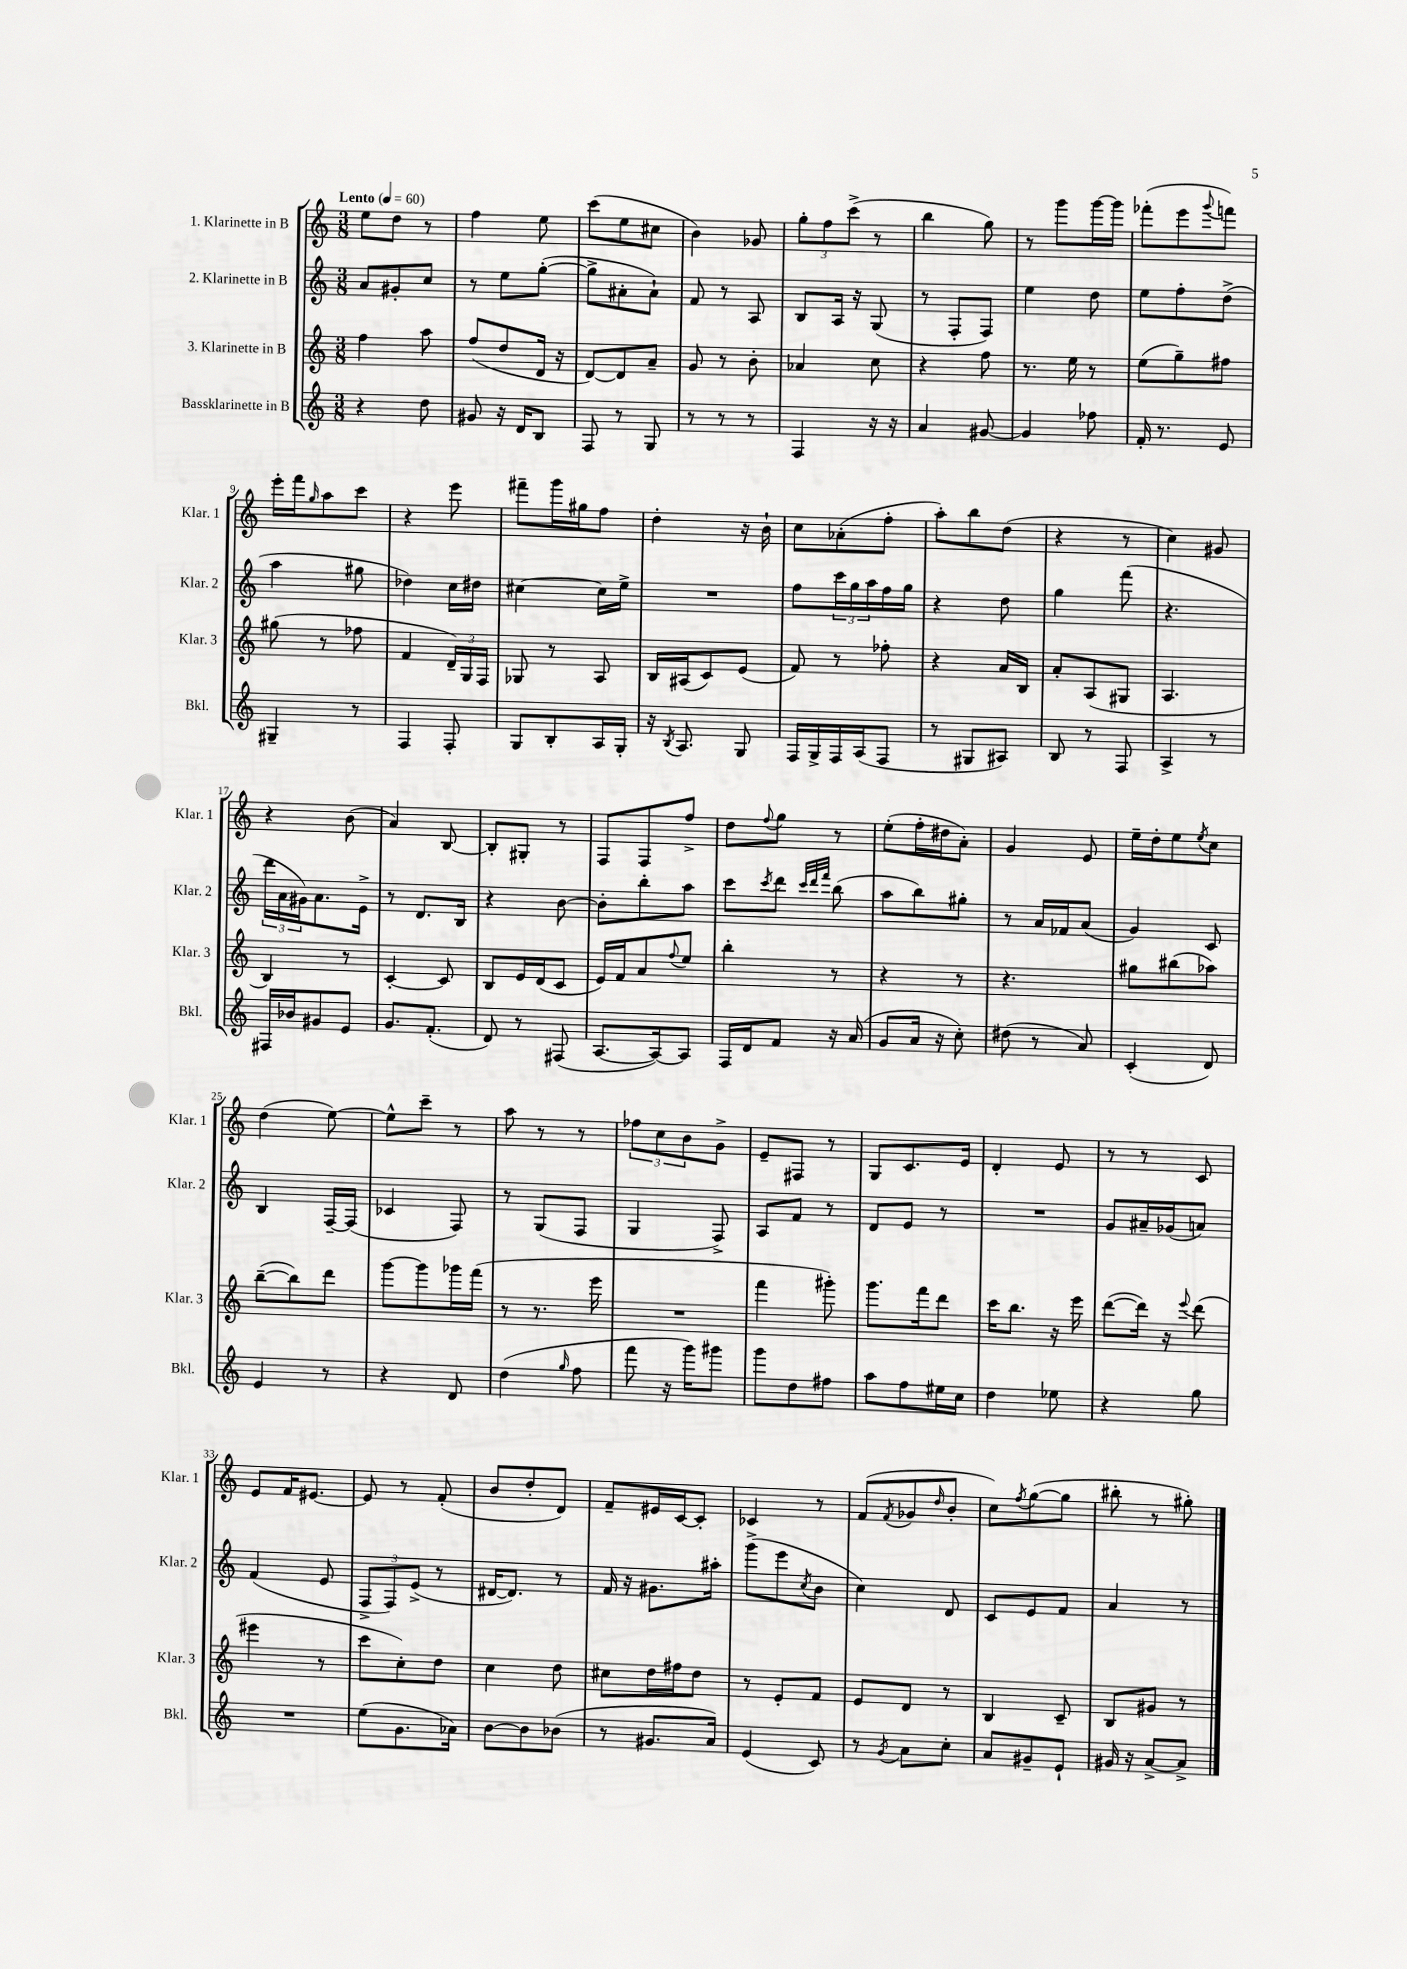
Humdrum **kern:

**kern	**kern	**kern	**kern
*staff4	*staff3	*staff2	*staff1
*clefG2	*clefG2	*clefG2	*clefG2
*k[]	*k[]	*k[]	*k[]
*M3/8	*M3/8	*M3/8	*M3/8
*MM60	*MM60	*MM60	*MM60
4r	4ff\	8a/L	8ee\L
.	.	8g#'/	8dd\J
8dd\	8aa\	8cc/J	8r
=	=	=	=
8g#/	(8ff/L	8r	4ff\
16r	8dd/	8ee\L	.
16d/LK	.	.	.
8B/J	16d/Jk	([8gg'\J	8ee\
.	16r	.	.
=	=	=	=
8F/	[8d/L)	8gg^\]L	(8ccc\L
8r	8d/]	8a#'\	8ee\
8G/	8a~/J	8a#`\J)	8cc#\J
=	=	=	=
8r	8g/	8f/	4b\)
8r	8r	8r	.
8r	8b'\	8A/	8g-/
=	=	=	=
4F/	4a-/	8B/L	12gg'\L
.	.	.	12ff\
.	.	16A/Jk	.
.	.	.	(12ccc^\J
.	.	16r	.
16r	8cc\	(8G/	8r
16r	.	.	.
=	=	=	=
4a/	4r	8r	4bb\
.	.	8F'/L	.
[8g#/	8ff\	8F/J)	8gg\)
=	=	=	=
4g#/]	8.r	4ee\	8r
.	.	.	8ggg\L
.	16ee\	.	.
8ff-\	8r	8dd\	[16ggg\L
.	.	.	16ggg\]JJ
=	=	=	=
16f'/	(8ee\L	8ee\L	(8fff-'\L
8.r	.	.	.
.	8gg~\)	8ff'\	8eee\
.	.	.	8qqggg/
8e/	8ff#\J	(8dd^\J	8fff\J)
=	=	=	=
4G#~/	(8gg#\	4aa\	16eee'\LL
.	.	.	16fff\J
.	.	.	16qqgg/
.	8r	.	8aa\
8r	8ff-\	8gg#\	8ccc\J
=	=	=	=
4F/	4f/	4dd-\)	4r
8F'/	24d~/LL)	16cc\LL	8eee\
.	24G/	.	.
.	.	16dd#\JJ	.
.	24F/JJ	.	.
=	=	=	=
8G/L	8G-/	[4cc#\	8fff#~\L
8B'/	8r	.	16ggg\L
.	.	.	16gg#\J
16A/L	8A/	16cc#\]LL	8ff\J
16G'/JJ	.	16ee^\JJ	.
=	=	=	=
16r	16B/LL	4.r	4dd'\
8qB/	.	.	.
8.A/	(16A#/J	.	.
.	8c/)	.	.
8G/	(8e/J	.	16r
.	.	.	16b`\
=	=	=	=
16F/LL	8f/)	8ff\L	8cc\L
16G^/	.	.	.
16F/	8r	24ccc\L	(8a-'\
.	.	24gg\	.
(16A/J	.	.	.
.	.	24aa\	.
8F/J	8ff-'\	16ff\	8ff'\J
.	.	16gg\JJ	.
=	=	=	=
8r	4r	4r	8aa'\L)
8G#/L	.	.	8bb\
8A#/J)	16a/LL	8dd\	(8dd\J
.	16B/JJ	.	.
=	=	=	=
8B/	8a'/L	4gg\	4r
8r	(8A/	.	.
8F/	8G#/J	(8fff\	8r
=	=	=	=
4A^/	4.A/	4.r	4cc\)
8r	.	.	8g#/
=	=	=	=
16F#/LL	4B/)	24ddd\LL	4r
.	.	24a\	.
16b-/J	.	.	.
.	.	24g#\J)	.
8g#/	.	8.a\	.
8e/J	8r	.	(8b\
.	.	16e^\Jk	.
=	=	=	=
8.g/L	[4c'/	8r	4a/)
.	.	8.d/L	.
(8.f'/J	.	.	.
.	8c/]	.	[8B/
.	.	16B/Jk	.
=	=	=	=
8d/)	8B/L	4r	8B'/]L
8r	16e/L	.	8G#'/J
.	(16d/J	.	.
(8F#/	8c/J	[8b\	8r
=	=	=	=
[8.A/L	16e/LL)	8b'\]L	8F/L
.	16f/J	.	.
.	8a/	8bb'\	8F/
16A/_k)	.	.	.
.	8qqff/	.	.
8A/]J	8ee/J	8aa\J	8ff^/J
=	=	=	=
16F/LL	4bb'\	8ccc\L	8dd\L
16d/J	.	.	.
.	.	8qccc/	8qqff/
8f/J	.	8ddd\J	8gg\J
.	.	32qqccc/LLL	.
.	.	32qqddd/	.
.	.	32qqfff/JJJ	.
16r	8r	(8bb\	8r
(16a/	.	.	.
=	=	=	=
8g/L	4r	8aa\L	(8ee'\L
16a/Jk	.	8bb\)	16ff'\L
16r	.	.	16dd#\J
8cc'\)	8r	8gg#'\J	8a'\J)
=	=	=	=
(8dd#\	4.r	8r	4g/
8r	.	16a/LL	.
.	.	16f-/J	.
8a/)	.	(8a/J	8e/
=	=	=	=
(4c'/	8gg#\L	4g/)	16ee~\LL
.	.	.	16dd'\J
.	(8bb#\	.	8ee\
.	.	.	8qee/
8d/)	8aa-\J)	8c/	8cc\J
=	=	=	=
4e/	([8bb~\L	4B/	(4dd\
.	8bb\])	.	.
8r	8ddd\J	[16F~/LL	[8ee\)
.	.	(16F/]JJ	.
=	=	=	=
4r	[8ggg\L	4c-/	8ee^^\]L
.	8ggg\]	.	8ccc~\J
8d/	16ggg-\L	8F/)	8r
.	(16fff\JJ	.	.
=	=	=	=
(4dd\	8r	8r	8aa\
.	8.r	(8G/L	8r
16qqgg/	.	.	.
8ff\	.	8F/J	8r
.	16eee\	.	.
=	=	=	=
8fff\	4.r	4G/	12ff-\L
.	.	.	12cc\
16r	.	.	.
.	.	.	12b\
16ggg\LK)	.	.	.
8ggg#\J	.	8F^/)	8g^\J
=	=	=	=
8ggg\L	4fff\	8A/L	8e~/L
8dd\	.	8f/J	8F#/J
8ff#\J	8ggg#'\)	8r	8r
=	=	=	=
8aa\L	8.ggg\L	8d/L	8G/L
8ff\	.	8e/J	8.c/
.	16fff\k	.	.
16ee#\L	8ddd\J	8r	.
16cc\JJ	.	.	16e/Jk
=	=	=	=
4dd\	16ccc\LK	4.r	4d'/
.	8.bb\J	.	.
8ee-\	16r	.	8e/
.	16eee\	.	.
=	=	=	=
4r	([8ddd\L	8g/L	8r
.	16ddd\]Jk)	16a#~/L	8r
.	16r	(16g-/J	.
.	8qqeee/	.	.
8gg\	(8ddd\	8a/J)	8c/
=	=	=	=
4.r	4eee#\	(4f/	8e/L
.	.	.	16f/K
.	.	.	[8.e#/J
.	8r	8e/	.
=	=	=	=
(8ee\L	8ccc\L	12F^/L	8e#/]
.	.	12F/)	.
8.g\	8cc'\)	.	8r
.	.	(12e^/J	.
.	8dd\J	8r	(8f'/
16a-\Jk)	.	.	.
=	=	=	=
[8b\L	4cc\	[16d#/LK	8b/L
.	.	8.d#/]J)	.
8b\]	.	.	8dd'/
(8b-\J	8dd\	8r	8d/J)
=	=	=	=
8r	8cc#\L	16f/	8f~/L
.	.	16r	.
8.g#/L	16dd\L	8.g#\L	16e#/L
.	16ff#\J	.	[16c/J
.	8dd\J	.	8c'/]J
16a/Jk)	.	16aa#'\Jk	.
=	=	=	=
(4e/	8r	(8ggg^\L	4c-/
.	8e'/L	8eee\	.
.	.	8qcc/	.
8c/)	8f/J	8b\J	8r
=	=	=	=
8r	8e/L	4cc\)	(8f/L
8qg/	.	.	8qf/
8a\L	8d/J	.	8g-/
.	.	.	16qqdd/
8cc'\J	8r	8d/	8b'/J
=	=	=	=
8a/L	4B/	8c/L	8cc\L)
.	.	.	8qff/
8g#~/	.	8e/	([8gg\
8e`/J	8c~/	8f/J	8gg\]J
=	=	=	=
16g#/	8B/L	4a/	8bb#'\
16r	.	.	.
[8a^/L	8g#/J	.	8r
8a^/]J	8r	8r	8gg#'\)
==	==	==	==
*-	*-	*-	*-
